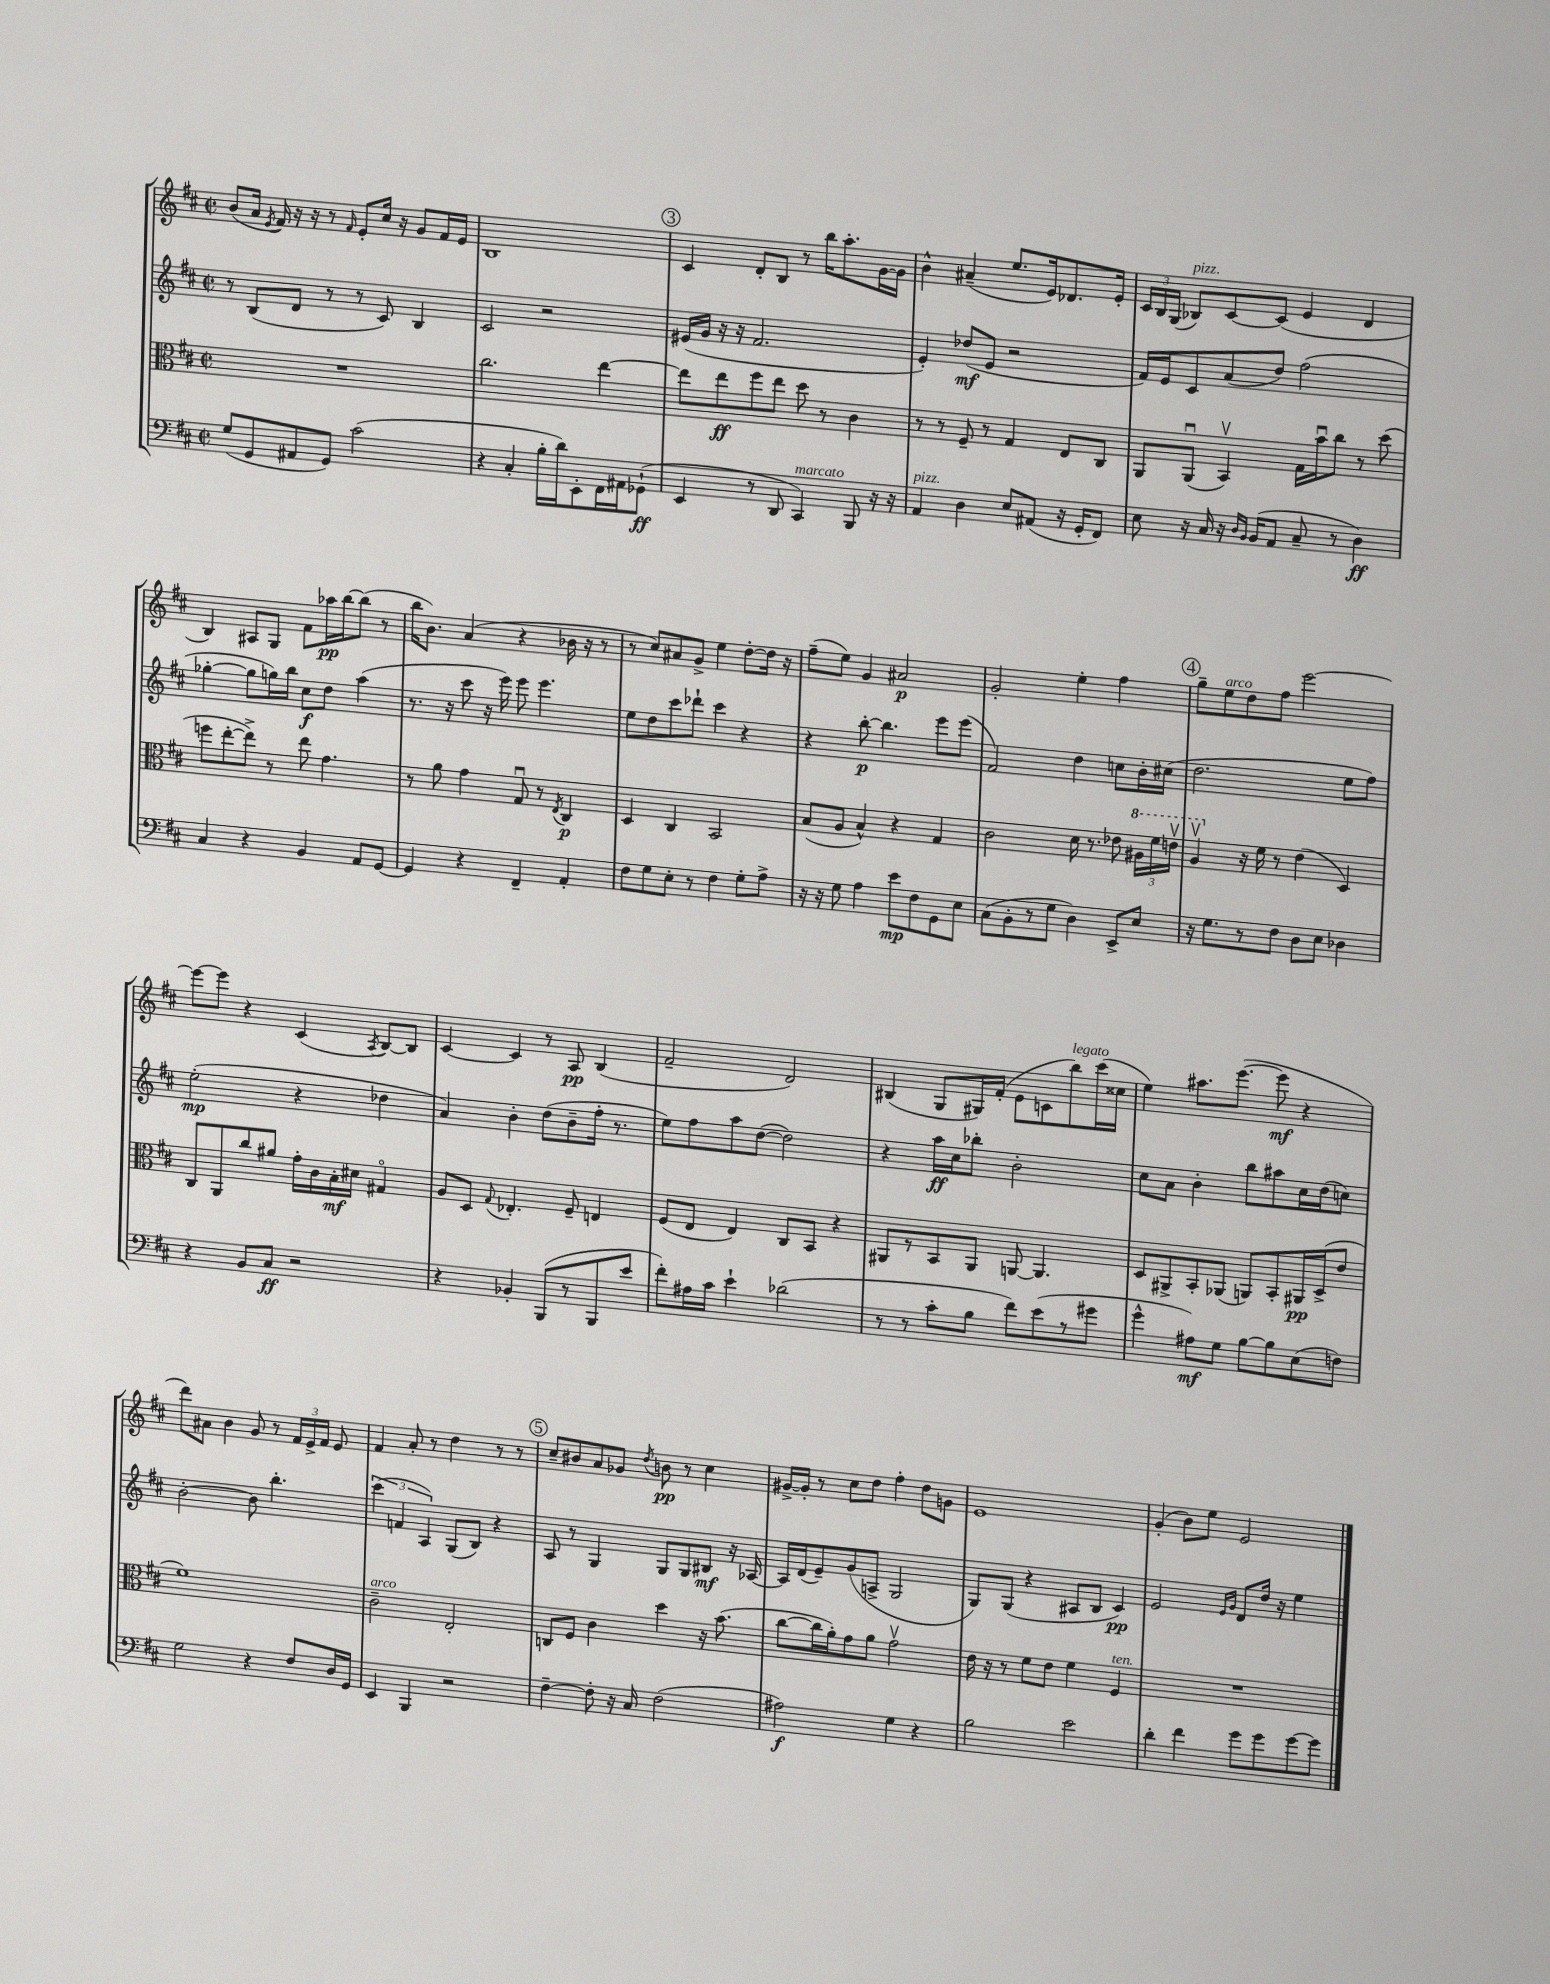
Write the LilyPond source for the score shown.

<<
\new StaffGroup <<
\new Staff = "s0" {
    \clef treble \key d \major \defaultTimeSignature \time 2/2
    \autoBeamOff b'8[( a'16] \acciaccatura { e'8 } fis'16) r16 r16 r8 \grace { fis'16 } e'8[-. cis''16] r16 g'8[ fis'16 e'16] |
    b1 |
    \mark \markup { \circle "3" } cis'4 d'8[-. b8] r8 b''16[ a''8.-. g'16~ g'16] |
    b'4-^ ais'4--( e''8.[ e'16) des'8. e'16]-. |
    \tuplet 3/2 { cis'16[ b16 g16]( } bes8[^\markup { \italic "pizz." }) cis'8~ cis'8]( e'4 d'4 |
    b4) ais8[ g8] fis'8[ aes''16\pp b''16~ b''8]( r8 |
    b''16[ b'8.]) a'4( r4 bes'16 r16 r8 |
    r8 cis''8[) ais'8 g'8]-> e''4 d''8[~-. d''16] r16 |
    fis''8[--( e''8]) g'4 ais'2\p |
    g'2-. e''4-. fis''4 |
    \mark \markup { \circle "4" } g''8[-- e''8^\markup { \italic "arco" } d''8 fis''8] e'''2~ |
    e'''8[~ e'''8] r4 cis'4( \acciaccatura { a8 } b8[~) b8] |
    cis'4~ cis'4 r8 a8\pp b4( |
    fis'2-- d'2) |
    bis4( g8[ gis16) fis'16]-.( e'8[ c'8 b''8^\markup { \italic "legato" }) cis'''16( cisis''16] |
    e''4) ais''8.[ e'''8.]~( e'''8\mf r4 |
    d'''8[) ais'8] b'4 g'8 r8 \tuplet 3/2 { fis'16[ e'16-> fis'16] } e'8 |
    fis'4 a'8-. r8 d''4 r8 r8 |
    \mark \markup { \circle "5" } cis''8[-- bis'8 a'8 ges'8] \acciaccatura { d''8 } b'8\pp r8 cis''4 |
    gis'16[~-> gis'16]-. r8 cis''8[ d''8] fis''4-. d''8[ g'8] |
    e'1 |
    g'4-.( b'8[) e''8] e'2 \bar "|." |
}
\new Staff = "s1" {
    \clef treble \key d \major \defaultTimeSignature \time 2/2
    \autoBeamOff r8 b8[( d'8] r8 r8 cis'8) b4 |
    cis'2 r2 |
    \mark \markup { \circle "3" } eis'16[( g'16] r16 r16 fis'2. |
    e'4-.) des''8[\mf( e'8] r2 |
    fis'16[) e'16 cis'8 a'8( d''8]) fis''2( |
    ges''4~-. ges''8[ g''16) b''16] cis''8[\f d''8] a''4( |
    r8. r16 cis'''8 r16 e'''16) e'''8 e'''4. |
    e''8[ d''8 cis'''8 des'''8]-! cis'''4 r4 |
    r4 b''8~-.\p b''4. e'''8[ e'''8]( |
    fis'2) d''4 c''8[ b'16-. cis''16]( |
    \mark \markup { \circle "4" } d''2. e''8[ fis''8]) |
    e''2-.\mp( r4 des''4 |
    a'4) b'4-. d''8[( b'8-- fis''16]-. r8. |
    e''8[) fis''8 a''8 d''8]~( d''2) |
    r4 a''16[\ff cis''16 bes''8]-. b'2-. |
    cis''8[ a'8] b'4-. b''8[ ais''8 cis''16 d''16( c''8]) |
    b'2~-. b'8 b''4.-. |
    \tuplet 3/2 { cis'''4( f'4 a4) } g8[( b8]) r4 |
    \mark \markup { \circle "5" } a8 r8 g4 g8[ g8 bis8]\mf r16 aes16~ |
    aes16[ d'16( e'8--) g'8( a8]-> g2 |
    g8[) g8]( r4 ais8[ b8] cis'4\pp) |
    e'2 \grace { e'16[ g'16] } d'8[ d''16] r16 e''4 \bar "|." |
}
\new Staff = "s2" {
    \clef alto \key d \major \defaultTimeSignature \time 2/2
    \autoBeamOff R1 |
    cis''2. e''4~ |
    \mark \markup { \circle "3" } e''8[ e''8\ff fis''8 e''8] d''8 r8 cis'4 |
    r8 r8 fis8-- r8 g4 e8[ cis8] |
    a,8[ a,8]\downbow( b,4\upbow) g16[ b'16\downbow cis''8] r8 d''8( |
    f''8[ e''8~-. e''8]->) r8 e''8 g'4. |
    r8 a'8 g'4 g8\downbow r8 \acciaccatura { e8 } cis4\p |
    d4 cis4 b,2 |
    b8[( a8] b4-^) r4 g4 |
    cis'2 d'16 r8. ees'8 \tuplet 3/2 { \ottava #1 ais'16[ fis''16 e''!16]\upbow } |
    \mark \markup { \circle "4" } a'4\upbow \ottava #0 r16 fis'16 r8 e'4( d4) |
    cis8[ a,8 cis''8 ais'8] g'16[-. cis'16 b16-.\mf dis'16] gis4\flageolet |
    a8[ d8] \appoggiatura { g8 } ees4.-. fis8-- e4 |
    fis8[( e8] e4) cis8[ b,8] r4 |
    ais,8[ r8 b,8 ais,8] a,8~ a,4. |
    d8[ ais,8-> b,8-. aes,8]( a,8[) b,8-. ais,16\pp d16->( e'8] |
    fis'1) |
    cis'2--^\markup { \italic "arco" } e2-. |
    \mark \markup { \circle "5" } c8[ fis8] cis'4 d''4 r16 b'8.( |
    cis''8[~ cis''16 a'16-.) g'8 a'8] g'2\upbow |
    e'16 r16 r8 fis'8[ e'8] fis'4 fis4^\markup { \italic "ten." } |
    R1 \bar "|." |
}
\new Staff = "s3" {
    \clef bass \key d \major \defaultTimeSignature \time 2/2
    \autoBeamOff g8[( g,8 ais,8 g,8]) cis'2( |
    r4 cis4-. b16[-. d'16) e,8-. fis,16 ais,16 ges,8]-!\ff( |
    \mark \markup { \circle "3" } e,4 r8 d,8 cis,4^\markup { \italic "marcato" }) b,,8 r16 r16 |
    a,4^\markup { \italic "pizz." } d4 e8[ ais,8]( r16 g,16[-. fis,8]) |
    e8 r16 cis16 r16 \grace { d16[ b,16] } b,16[( a,8] cis8-- r8 d4\ff) |
    cis4 r4 b,4 a,8[ g,8]~ |
    g,4 r4 fis,4-- a,4-. |
    fis8[ g8 e8]-. r8 fis4 g8[-. a8]-> |
    r16 r16 g8 a4 e'8[\mp fis8 g,8 e8] |
    cis8[( b,8-. r8 g8] d4) e,8[-> e8] |
    \mark \markup { \circle "4" } r16 g8.[ r8 fis8] d8[ e8] des4 |
    r4 b,8[ cis8]\ff r2 |
    r4 bes,4-. b,,8[( r8 b,,8 e'8] |
    fis'8[-.) ais16 cis'16] e'4-! des'2( |
    r8 r8 cis'8[-. b8] fis'8[) e'8( r8 gis'8] |
    g'4-^ ais8[\mf) g8] b8[~ b8 e8( f8]) |
    g2 r4 fis8[ d16 g,16] |
    e,4 b,,4 r2 |
    \mark \markup { \circle "5" } fis4~-- fis8-. r16 cis16 fis2( |
    ais2\f) g4 r4 |
    b2 e'2 |
    d'4-. fis'4 g'8[ g'8 g'8~ g'8] \bar "|." |
}
>>
>>
\layout { \context { \Score \remove "Bar_number_engraver" } }
